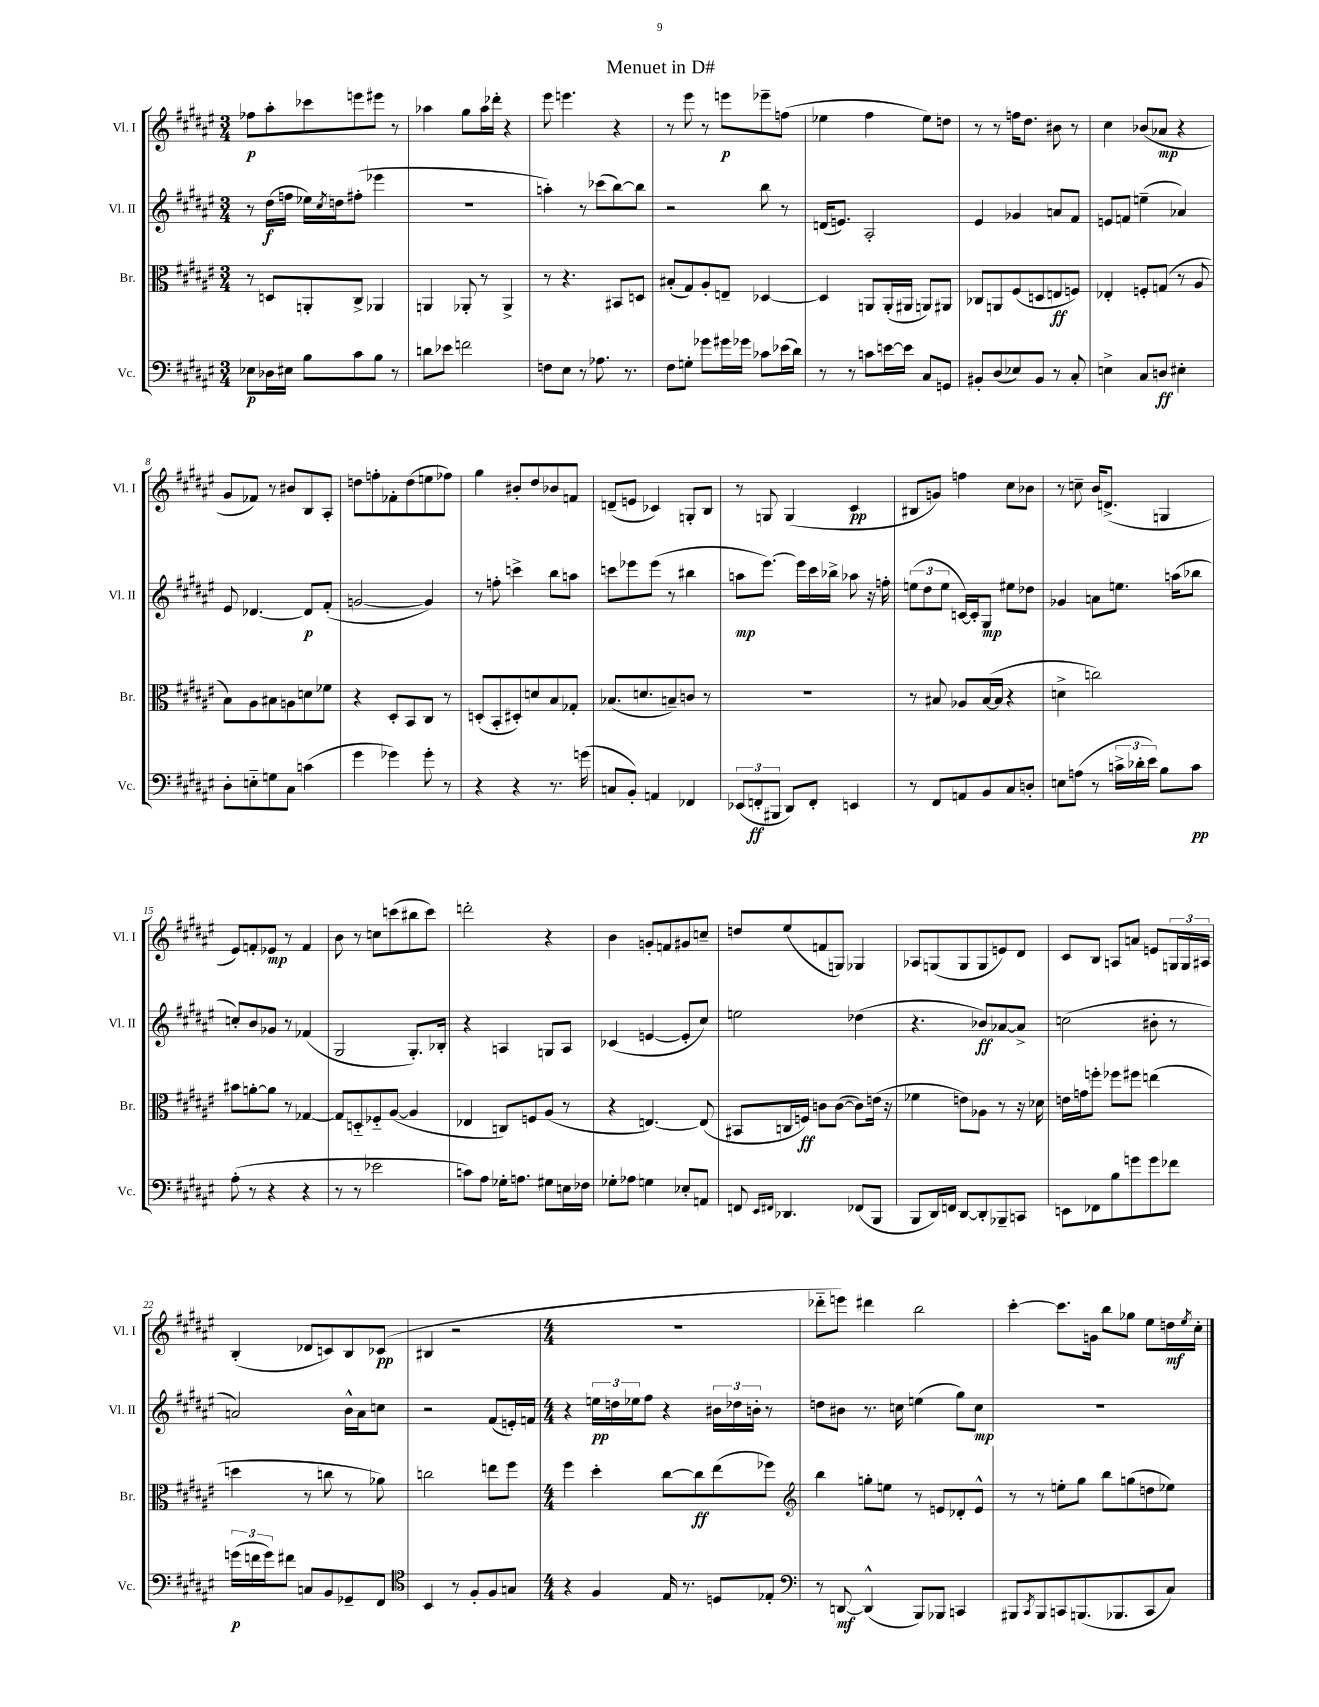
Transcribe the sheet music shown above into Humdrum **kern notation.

**kern	**dynam	**kern	**dynam	**kern	**dynam	**kern	**dynam
*part4	*part4	*part3	*part3	*part2	*part2	*part1	*part1
*staff4	*staff4	*staff3	*staff3	*staff2	*staff2	*staff1	*staff1
*I"Vc.	*	*I"Br.	*	*I"Vl. II	*	*I"Vl. I	*
*I'Vc.	*	*I'Br.	*	*I'Vl. II	*	*I'Vl. I	*
*clefF4	*	*clefC3	*	*clefG2	*	*clefG2	*
*k[f#c#g#d#a#e#]	*	*k[f#c#g#d#a#e#]	*	*k[f#c#g#d#a#e#]	*	*k[f#c#g#d#a#e#]	*
*M3/4	*	*M3/4	*	*M3/4	*	*M3/4	*
=1	=1	=1	=1	=1	=1	=1	=1
8E-X\L	p	8r	.	8r	.	8ff-X\L	p
16D-X\L	.	8Dn/L	.	(16dd#\LL	f	8aa#'\	.
16E#X\JJ	.	.	.	16ffn\JJ	.	.	.
8B\L	.	8AAn'/	.	16ee-X\LL)	.	8ccc-X\	.
.	.	.	.	8qcc#/	.	.	.
.	.	.	.	16ddn\J	.	.	.
8c#\	.	8C#^/J	.	(8ff#X'\J	.	8eeen\	.
8B\J	.	4AA-X/	.	4eee-X\	.	8eee#X\J	.
8r	.	.	.	.	.	8r	.
=2	=2	=2	=2	=2	=2	=2	=2
8dn\L	.	4AAn/	.	2.r	.	4aa-X\	.
8e-X\J	.	.	.	.	.	.	.
2fn\	.	8AA-X'/	.	.	.	8gg#\L	.
.	.	8r	.	.	.	16aa-\L	.
.	.	.	.	.	.	16ddd-X'\JJ	.
.	.	4AA-^/	.	.	.	4r	.
=3	=3	=3	=3	=3	=3	=3	=3
8Fn\L	.	8r	.	4aan'\)	.	8eee#\	.
8E#\J	.	4.r	.	.	.	4.eeen\	.
8r	.	.	.	8r	.	.	.
8.A-X\	.	.	.	(8ccc-X\L	.	.	.
.	.	8BB#X/L	.	[8bb\)	.	4r	.
8.r	.	.	.	.	.	.	.
.	.	8Dn/J	.	8bb\J]	.	.	.
=4	=4	=4	=4	=4	=4	=4	=4
8F#\L	.	(8B#X'/L	.	2r	.	8r	.
8Gn'\J	.	8G#/)	.	.	.	8eee#\	.
8g-X\L	.	8A#'/	.	.	.	8r	.
16g#X\L	.	8En~/J	.	.	.	8eeen\L	p
16g-X\JJ	.	.	.	.	.	.	.
8c-X\L	.	[4D-X/	.	8bb\	.	8eee-X~\	.
(16e-X\L	.	.	.	8r	.	(8ffn\J	.
16d#\JJ)	.	.	.	.	.	.	.
=5	=5	=5	=5	=5	=5	=5	=5
8r	.	4D-/]	.	(16dn/KL	.	4ee-X\	.
.	.	.	.	8.en/J)	.	.	.
8r	.	.	.	.	.	.	.
8cn\L	.	8AAn/L	.	2A#'/	.	4ff#\	.
[16en\L	.	(16AA'/L	.	.	.	.	.
16e\JJ]	.	16AA#X/JJ	.	.	.	.	.
8C#/L	.	8AAn/L)	.	.	.	8ee-\L)	.
8GGn/J	.	8AA#X/J	.	.	.	8ddn\J	.
=6	=6	=6	=6	=6	=6	=6	=6
8BB#X'/L	.	8C-X/L	.	4e#/	.	8r	.
(8D#/	.	8AAn/	.	.	.	8r	.
8E-X/)	.	(8F#/	.	4g-X/	.	16ffn\KL	.
.	.	.	.	.	.	8.dd#\J	.
8BB#/J	.	8Dn/	.	.	.	.	.
8r	.	8En/	ff	8an/L	.	8b#X\	.
8C#'/	.	8Fn/J)	.	8f#/J	.	8r	.
=7	=7	=7	=7	=7	=7	=7	=7
4En^\	.	4E-X'/	.	8en/L	.	4cc#\	.
.	.	.	.	8fn/J	.	.	.
8C#/L	.	8Fn'/L	.	(4een~\	.	(8b-X/L	.
8Dn/J	ff	(8Gn/J	.	.	.	8a-X/J	mp
4E#X'\	.	8r	.	4a-X/)	.	4r	.
.	.	8A#/	.	.	.	.	.
!!LO:LB:g=z
=8	=8	=8	=8	=8	=8	=8	=8
8D#'\L	.	8B\L)	.	8e#/	.	8g#/L	.
8En\	.	8A#\	.	[4.d-X/	.	8f-X/J)	.
8Gn\	.	8B#X\	.	.	.	8r	.
8C#\J	.	8An\	.	.	.	8b#X/L	.
(4cn\	.	8dn\	.	8d-/L]	p	8B/	.
.	.	8f-X\J	.	(8f#'/J	.	8A#'/J	.
=9	=9	=9	=9	=9	=9	=9	=9
4g#\	.	4r	.	[2gn/	.	8ddn\L	.
.	.	.	.	.	.	8ffn'\	.
4g-X\)	.	8D#'/L	.	.	.	8f-X'\	.
.	.	8BB/	.	.	.	(8dd\	.
8g-'\	.	8C#/J	.	4g/])	.	8een\	.
8r	.	8r	.	.	.	8ff-X\J)	.
=10	=10	=10	=10	=10	=10	=10	=10
4r	.	(8Dn'/L	.	8r	.	4gg#\	.
.	.	8BB'/	.	8ffn'\	.	.	.
4r	.	8D#X'/)	.	4cccn^\	.	8b#X'/L	.
.	.	8dn/	.	.	.	8dd#/	.
8.r	.	8B/	.	8bb\L	.	8b-X/	.
.	.	8G-X'/J	.	8aan\J	.	8fn/J	.
(16gn\	.	.	.	.	.	.	.
=11	=11	=11	=11	=11	=11	=11	=11
8Cn/L	.	(8.B-X/L	.	8cccn\L	.	(8dn~/L	.
8BB'/J)	.	.	.	8eee-X\	.	8en/J	.
.	.	8.dn/	.	.	.	.	.
4AAn/	.	.	.	(8eee-\J	.	4c-X/)	.
.	.	8Bn~/)	.	8r	.	.	.
4FF-X/	.	8cn/J	.	4bb#X\	.	8Gn'/L	.
.	.	8r	.	.	.	8B/J	.
=12	=12	=12	=12	=12	=12	=12	=12
(12EE-X/L	.	2.r	.	8aan\L	mp	8r	.
12FFn'/	ff	.	.	.	.	.	.
.	.	.	.	[8.eee#\J)	.	8Gn/	.
12BBB#X/J	.	.	.	.	.	.	.
8DD#/L)	.	.	.	.	.	(4G/	.
.	.	.	.	16eee#\LL]	.	.	.
8FF'/J	.	.	.	16ccc#\	.	.	.
.	.	.	.	16bb-X^\JJ	.	.	.
4EEn/	.	.	.	8aa-X\	.	4c#/	pp
.	.	.	.	16r	.	.	.
.	.	.	.	16ffn'\	.	.	.
=13	=13	=13	=13	=13	=13	=13	=13
8r	.	8r	.	(12een\L	.	8B#X/L	.
.	.	.	.	12dd#\	.	.	.
8FF#/L	.	8B#X/	.	.	.	8gn/J)	.
.	.	.	.	12ee\J	.	.	.
8AAn/	.	8A-X/L	.	[16cn/LL)	.	4ffn\	.
.	.	.	.	16c'/J]	.	.	.
8BB/	.	([16B#/L	.	8G#/J	mp	.	.
.	.	16B#/JJ]	.	.	.	.	.
8C#/	.	4r	.	8ee#X\L	.	8cc#\L	.
8Dn'/J	.	.	.	8dd-X\J	.	8b-X\J	.
=14	=14	=14	=14	=14	=14	=14	=14
8En\L	.	4dn^\	.	4g-X/	.	8r	.
(8An\J	.	.	.	.	.	8ccn~\	.
8r	.	2ccn\)	.	8an\L	.	16b/KL	.
.	.	.	.	.	.	(8.dn^/J	.
24cn^\LL	.	.	.	8.een\J	.	.	.
24d-X'\	.	.	.	.	.	.	.
24e#\JJ)	.	.	.	.	.	.	.
8B\L	.	.	.	.	.	4Gn/	.
.	.	.	.	(16aan\KL	.	.	.
8c\J	pp	.	.	8bb-X\J	.	.	.
!!LO:LB:g=z
=15	=15	=15	=15	=15	=15	=15	=15
(8A#'\	.	8b#X\L	.	8ccn'/L)	.	8e#/L)	.
8r	.	[8an'\	.	8b/	.	8fn'/	.
4r	.	8a\J]	.	8g-X/J	.	8e-X/J	mp
.	.	8r	.	8r	.	8r	.
4r	.	[4G-X/	.	(4f-X/	.	4f/	.
=16	=16	=16	=16	=16	=16	=16	=16
8r	.	8G-/L]	.	2G#/	.	8b\	.
8r	.	8Dn/	.	.	.	8r	.
2e-X\	.	8F-X/	.	.	.	8ccn\L	.
.	.	([8A#/J	.	.	.	(8cccn\	.
.	.	4A#/]	.	8.G#'/L)	.	8bb#X\	.
.	.	.	.	.	.	8ccc\J)	.
.	.	.	.	16B-X'/Jk	.	.	.
=17	=17	=17	=17	=17	=17	=17	=17
8cn\L)	.	4E-X/	.	4r	.	2dddn'\	.
8A#\J	.	.	.	.	.	.	.
16G-X'\KL	.	8Cn/L)	.	4An/	.	.	.
8.An\J	.	.	.	.	.	.	.
.	.	8Fn/	.	.	.	.	.
8G#X\L	.	(8A#/J	.	8Gn/L	.	4r	.
16En\L	.	8r	.	8A/J	.	.	.
16F-X\JJ	.	.	.	.	.	.	.
=18	=18	=18	=18	=18	=18	=18	=18
8G-X'\L	.	4r	.	(4c-X/	.	4b\	.
8A-X\J	.	.	.	.	.	.	.
4Gn\	.	[4.En/)	.	[4en/	.	8gn'/L	.
.	.	.	.	.	.	8fn/	.
8E-X'/L	.	.	.	8e'/L]	.	8g#X/	.
8AAn/J	.	(8E/]	.	8cc#/J)	.	8ccn~/J	.
=19	=19	=19	=19	=19	=19	=19	=19
8FFn/	.	8BB#X/L	.	2een\	.	8ddn/L	.
16qqEE#/LL	.	.	.	.	.	.	.
16qqFF#X/JJ	.	.	.	.	.	.	.
4.DD-X/	.	16Cn/L	.	.	.	(8ee#/	.
.	.	16Fn/JJ)	ff	.	.	.	.
.	.	8cn\L	.	.	.	8fn/	.
.	.	([8c\J	.	.	.	8Gn/J)	.
(8FF-X/L	.	8c\L])	.	(4dd-X\	.	4G-X/	.
8BBB/J	.	(16en\Jk	.	.	.	.	.
.	.	16r	.	.	.	.	.
=20	=20	=20	=20	=20	=20	=20	=20
8BBB/L	.	4f-X\	.	4.r	.	8A-X/L	.
16DD#/L)	.	.	.	.	.	(8Gn/	.
16FFn/JJ	.	.	.	.	.	.	.
[8DD#/L	.	8en\L)	.	.	.	8G/	.
8DD#'/]	.	8A-X\J	.	8b-X/L)	ff	8G/	.
8BBB-X~/	.	8r	.	[8a-X/	.	8en/)	.
8CCn/J	.	16r	.	8a-^/J]	.	8d#/J	.
.	.	16d-X\	.	.	.	.	.
=21	=21	=21	=21	=21	=21	=21	=21
8EEn\L	.	16en\LL	.	(2ccn\	.	8c#/L	.
.	.	16gn\J	.	.	.	.	.
8FF-X\	.	8ffn'\J	.	.	.	8B/J	.
8B\	.	8ff-X\L	.	.	.	8An/L	.
8gn\	.	8ff#X\J	.	.	.	8an/J	.
8g\	.	(4een\	.	8b#X'\	.	8en/L	.
8f-X\J	.	.	.	8r	.	24Gn/L	.
.	.	.	.	.	.	24G/	.
.	.	.	.	.	.	24A#X/JJ	.
!!LO:LB:g=z
=22	=22	=22	=22	=22	=22	=22	=22
(24gn\LL	p	4ddn\	.	2an/)	.	(4B'/	.
24fn\	.	.	.	.	.	.	.
24g\J)	.	.	.	.	.	.	.
8f#X\J	.	.	.	.	.	.	.
8Cn/L	.	8r	.	.	.	8d-X/L	.
8BB/	.	8ccn\	.	.	.	8cn/)	.
8GG-X~/	.	8r	.	16b^^\LL	.	8B/	.
.	.	.	.	16a\J	.	.	.
8FF#/J	.	8a-X\)	.	8ccn\J	.	(8c-X/J	pp
=23	=23	=23	=23	=23	=23	=23	=23
*clefC4	*	*	*	*	*	*	*
4BB/	.	2ccn\	.	2r	.	4B#X/	.
8r	.	.	.	.	.	2r	.
8F#'/L	.	.	.	.	.	.	.
8F#/	.	8een\L	.	(8f#/L	.	.	.
8Gn/J	.	8ff#\J	.	16en'/L)	.	.	.
.	.	.	.	16fn/JJ	.	.	.
=24	=24	=24	=24	=24	=24	=24	=24
*M4/4	*	*M4/4	*	*M4/4	*	*M4/4	*
4r	.	4ff#\	.	4r	.	1r	.
4F#/	.	4dd#'\	.	24een\LL	pp	.	.
.	.	.	.	24ddn\	.	.	.
.	.	.	.	24ee-X\J	.	.	.
.	.	.	.	8ff#\J	.	.	.
16E#/	.	[8cc#\L	.	4r	.	.	.
8.r	.	.	.	.	.	.	.
.	.	8cc#\]	ff	.	.	.	.
8Dn/L	.	(8ee#\	.	24b#X\LL	.	.	.
.	.	.	.	24dd-X\	.	.	.
.	.	.	.	24bn'\JJ	.	.	.
8E-X'/J	.	8ff-X\J)	.	8r	.	.	.
=25	=25	=25	=25	=25	=25	=25	=25
*clefF4	*	*clefG2	*	*	*	*	*
8r	.	4bb\	.	8ddn\L	.	8ddd-X\L	.
[8DDn/	mf	.	.	8b#X\J	.	8eeen\J)	.
(4DD^^/]	.	8ggn'\L	.	8.r	.	4ddd#X\	.
.	.	8een\J	.	.	.	.	.
.	.	.	.	16ccn\	.	.	.
8BBB/L)	.	8r	.	(4een\	.	2bb\	.
8BBB-X/J	.	8en/L	.	.	.	.	.
4CCn/	.	8d-X'/	.	8gg#\L)	.	.	.
.	.	8e^^/J	.	8cc\J	mp	.	.
=26	=26	=26	=26	=26	=26	=26	=26
8BBB#X/L	.	8r	.	1r	.	[4ccc#'\	.
8qCC#/	.	.	.	.	.	.	.
8BBB#/	.	8r	.	.	.	.	.
8CCn/	.	8een'\L	.	.	.	8.ccc#\L]	.
(8.BBBn/	.	8gg#\J	.	.	.	.	.
.	.	.	.	.	.	16gn\Jk	.
.	.	8bb\L	.	.	.	8bb\L	.
8.BBB-X/	.	.	.	.	.	.	.
.	.	(8ggn\	.	.	.	8gg-X\J	.
8CC/	.	8ddn\	.	.	.	8ee#\L	.
8C#/J)	.	8ee-X\J)	.	.	.	16ddn\L	mf
.	.	.	.	.	.	8qee#/	.
.	.	.	.	.	.	16cc#'\JJ	.
==	==	==	==	==	==	==	==
*-	*-	*-	*-	*-	*-	*-	*-
